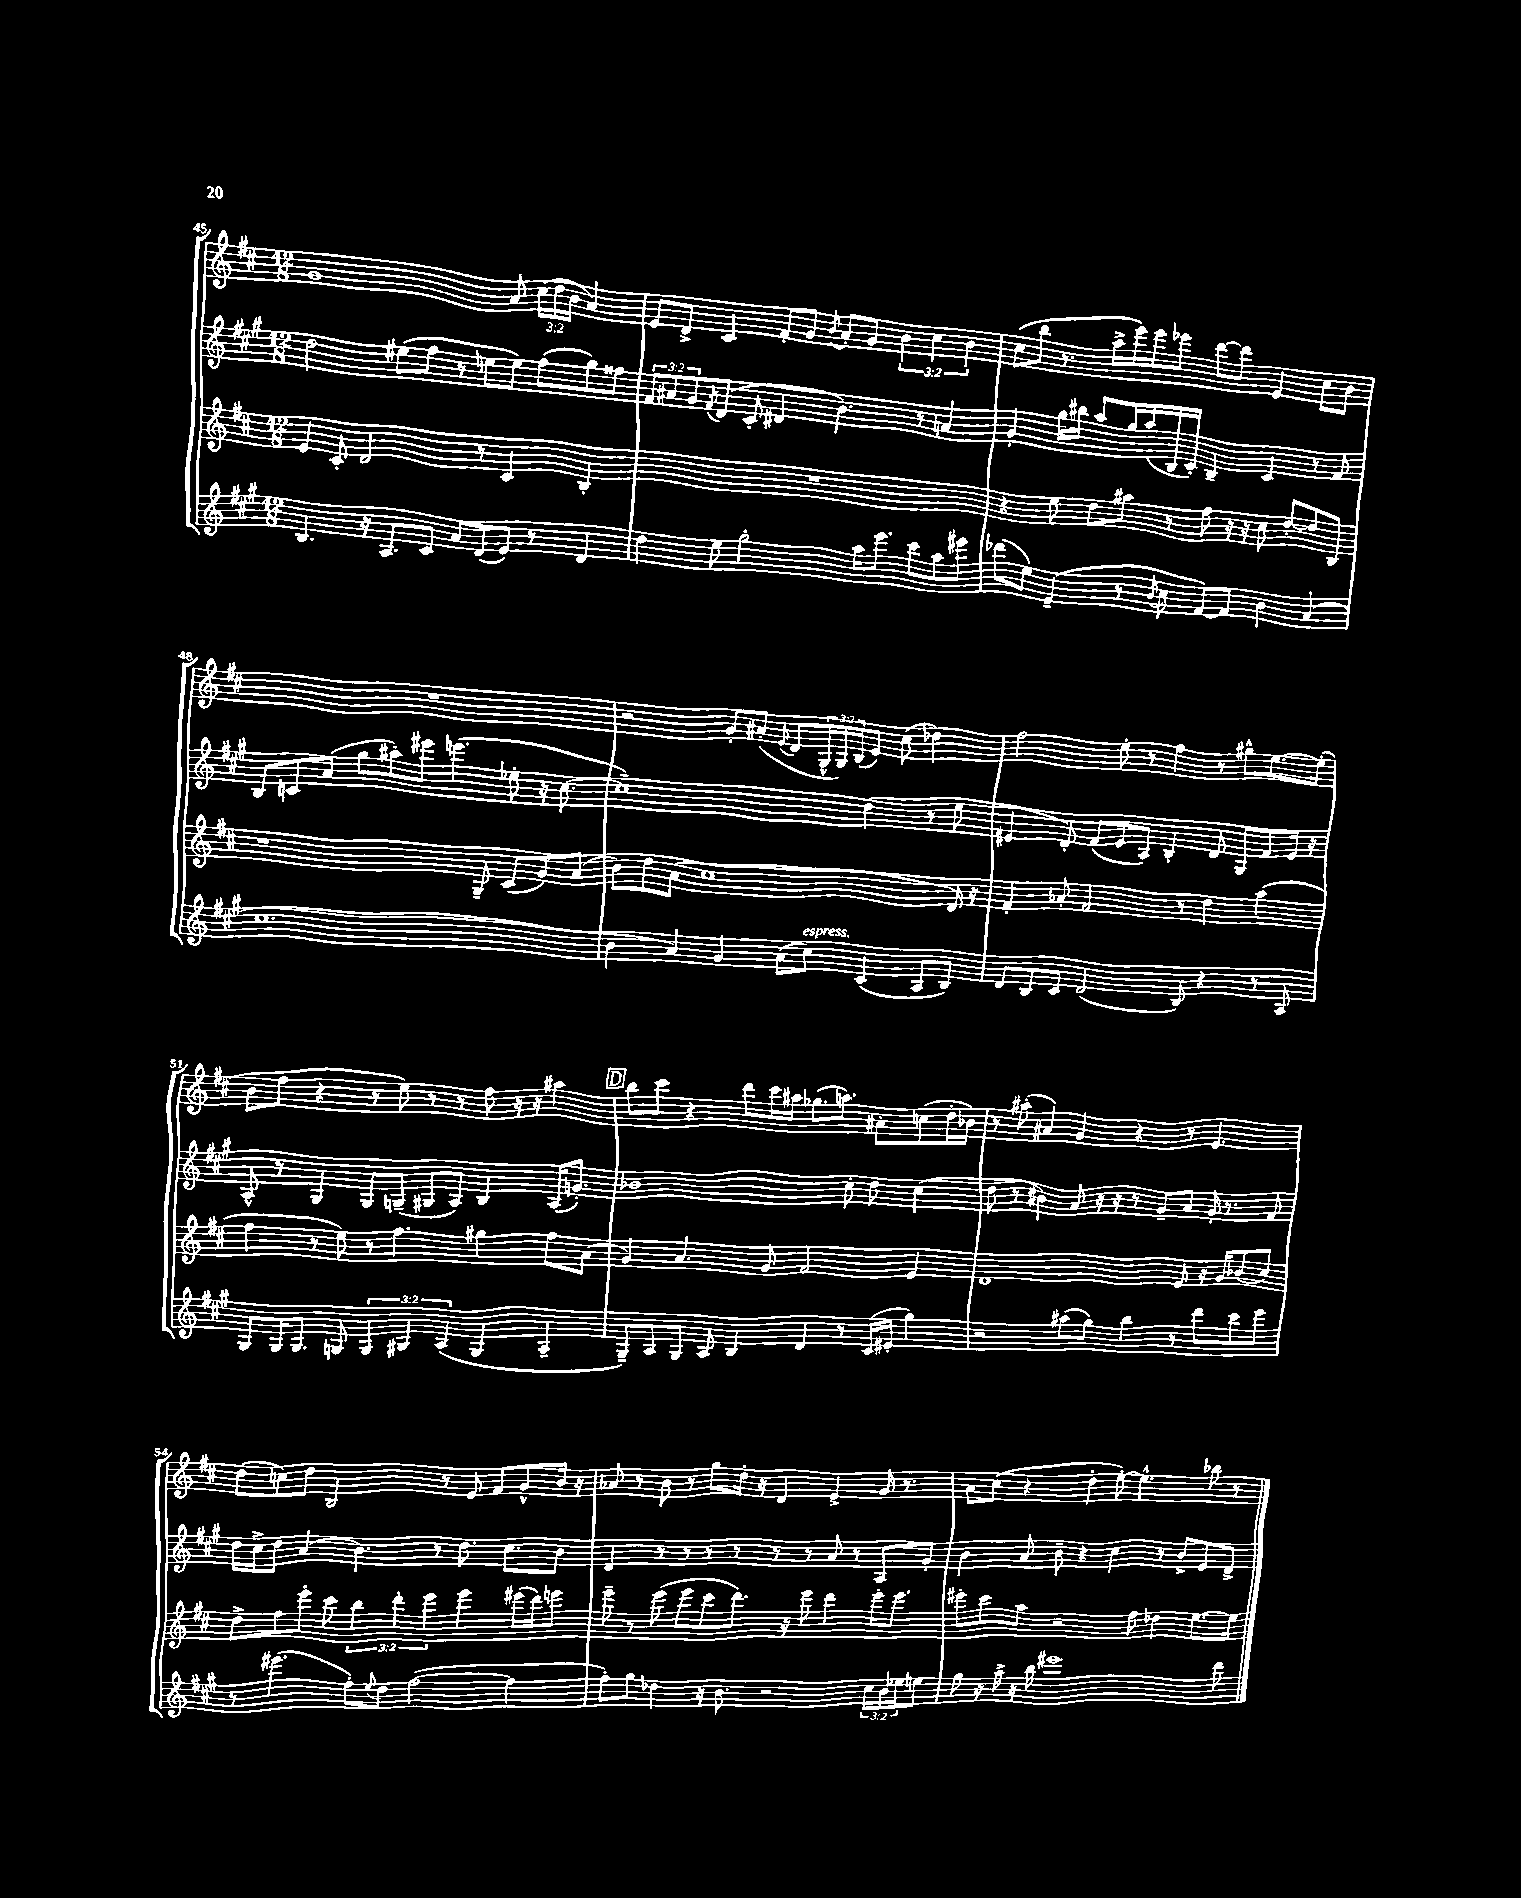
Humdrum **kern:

**kern	**kern	**kern	**kern
*part4	*part3	*part2	*part1
*staff4	*staff3	*staff2	*staff1
*clefG2	*clefG2	*clefG2	*clefG2
*k[f#c#g#]	*k[f#c#]	*k[f#c#g#]	*k[f#c#]
*M12/8	*M12/8	*M12/8	*M12/8
=45	=45	=45	=45
4.B/	4e/	2dd\	1g
.	8c#'/	.	.
16r	2d/	.	.
8.A/L	.	.	.
.	.	(8ee#X\L	.
8c#/J	.	8ff#\J	.
8a/L	.	8r	.
(8d/	8r	8een\L	.
8e/J)	4c#/	8ee\J)	8a/
8r	.	(8ff#\L	(24cc#\LL
.	.	.	24dd\
.	.	.	24b\JJ
4d/	4B'/	8gg#\)	4a/)
.	.	8ff##X\J	.
=46	=46	=46	=46
4dd\	1.r	12f#/L	8e/L
.	.	12a#X/	.
.	.	.	8d^/J
.	.	12g#/	.
.	.	8qf#/	.
8ee\	.	(8d/J	4c#/
2gg#'\	.	8c#'/	.
.	.	4d#X/	8f#'/L
.	.	.	8g/J
.	.	.	8qb/
.	.	4.b\)	8a'/L
16aa\KL	.	.	8g/J
8.eee\J	.	.	.
.	.	.	6b\
8ccc#\L	.	8r	.
.	.	.	6cc#\
8aa\	.	4an/	.
.	.	.	6b\
8eee#X\J	.	.	.
=47	=47	=47	=47
(8ddd-X\L	4r	4g#'/	(8cc#\L
8ee\J)	.	.	8bb\J
(4e~/	8ee\	16gg#\LL	8.r
.	.	16bb#X\JJ	.
.	8dd\L	8aa/L	.
.	.	.	16aa^\LL
8r	8aa#X\J	16gg#/L	16eee\)
.	.	(16aa/	16eee\J
8qb/	.	.	.
8cc#\	8r	16B/	8eee-X\J
.	.	16c#'/JJ)	.
[8f#/L)	8ff#\	4B~/	[8ddd\L
8f#/J]	16r	.	8ddd\J]
.	16r	.	.
4b\	8cc#\	4c#/	4e/
.	[8dd'/L	.	.
(4a/	8dd/]	8r	8cc#\L
.	8B/J	8f#/	8b\J
!!LO:LB:g=z
=48	=48	=48	=48
1.cc#	1r	8B/L	1.r
.	.	8cn/	.
.	.	(8a/J	.
.	.	8gg#\L	.
.	.	8aa#X'\)	.
.	.	8eee#X\J	.
.	.	(4.eeen\	.
.	8G~/	.	.
.	(8c#/L	8ee-X'\	.
.	8g/)	16r	.
.	.	[8.cc#\	.
.	(8a/J	.	.
=49	=49	=49	=49
4b\	8b\L)	1cc#~])	2r
.	8dd\	.	.
4a/)	(8a\J	.	.
.	1cc#	.	.
4g#/	.	.	8g'/L
.	.	.	(8a#X'/J
.	.	.	8qqe/
(8a\L	.	.	8d/L
!LO:TX:a:i:t=espress.	!	!	!
8cc#\J)	.	.	24G^^/L
.	.	.	24G/)
.	.	.	(24B/J
(4c#/	.	(4dd\	8e/J)
.	.	.	(8cc#\
8A/L	.	8r	4dd-X\)
8B/J)	16d/)	8ee\	.
.	16r	.	.
=50	=50	=50	=50
8d/L	4f#'/	4e#X/	2ff#\
8B/	.	.	.
8c#/J	8a-X'/	8d'/)	.
(2d/	2f#/	(8f#/L	.
.	.	8e#/	8ee'\
.	.	8A/J)	8r
.	.	4B'/	4ff#\
8B/)	8r	.	.
4r	4dd\	8d/	8r
.	.	8G#/L	8gg#X^^\L
8r	(4aa\	8f#/	[8.ee\
8A/	.	16e#/Jk	.
.	.	16r	(16ee'\Jk]
!!LO:LB:g=z
=51	=51	=51	=51
8G#/L	4ff#\	8A^^/	8b\L
16G#/K	.	8r	8ff#\J
8.G#/J	.	.	.
.	8r	4G#/	4r
8Gn/	8ee\)	.	.
6G/	8r	8G#/L	8r
.	4.ff#\	(8Gn~/J	8ee\)
6G#X/	.	.	.
.	.	8G#X/L	8r
(6A/	.	.	.
.	.	8A/J)	8r
4G#/	4gg#X\	4B/	8ff#\
.	.	.	16r
.	.	.	16r
4A~/	8ff#\L	(16A/KL	4aa#X\
.	.	8.gn'/J)	.
.	(8a\J	.	.
!!LO:REH:place=s1:t=D
=52	=52	=52	=52
8G#~/L)	4g/)	1b-X	8bb\L
8A/	.	.	8ccc#\J
8G#/J	4.a/	.	4r
8A/	.	.	.
4B/	.	.	8ddd\L
.	8g/	.	16ccc#\L
.	.	.	16aa#X\JJ
4d/	2f#/	.	(8.gg-X\L
.	.	.	8.aan\J)
8r	.	8cc#'\	.
(16c#/LL	.	8dd\	8a#X'\L
16e#X'/JJ	.	.	.
4gg#\)	4e/	(4cc#\	(8ccn\
.	.	.	16dd'\L
.	.	.	16b-X\JJ)
=53	=53	=53	=53
2r	1d	8dd\	8r
.	.	8r	(8aa#X'\
.	.	4b#X\)	4a#X/)
(8aa#X\L	.	8a/	4g/
8gg#\J)	.	16r	.
.	.	16r	.
4bb\	.	8r	4r
.	.	8g#~/L	.
8r	8e/	8a/J	8r
8ddd\L	16r	16g#'/	4.e/
.	16g/KL	8.r	.
8ccc#\	(8b-X/	.	.
8eee\J	8cc#/J)	8f#/	.
!!LO:LB:g=z
=54	=54	=54	=54
8r	8dd^\L	16dd\LL	(8dd\L
.	.	16cc#^\J	.
(4.eee#X\	8ff#\	8dd\J	8ccn\)
.	8eee'\J	(4a/	8dd\J
.	8ccc#\	.	2B/
8ff#'\L)	6bb\	4.b\)	.
8qqee/	.	.	.
8dd\J	.	.	.
.	6ddd'\	.	.
([2ff#\	.	.	.
.	6eee\	.	.
.	.	8r	8r
.	4eee\	8.dd\	8e/
.	.	.	8f#/L
.	.	8.cc#\L	.
4ff#\]	(16eee#X\LL	.	8g^^/
.	16ddd\J)	.	.
.	8eeen\J	8b\J	16b/Jk
.	.	.	16r
=55	=55	=55	=55
8ff#'\L)	8eee~\	4d/	8a-X/
8gg#\J	8r	.	8r
4dd-X\	(8eee\	8r	8b\
.	8eee\L	8r	8r
16r	8ccc#\	8r	8gg\L
8.b\	.	.	.
.	8.ddd\J)	8r	16dd'\Jk
.	.	.	16r
2r	.	8r	4d/
.	16r	.	.
.	8eee\	8r	.
.	4ddd\	8a/	4e^/
.	.	8r	.
24cc#\LL	16eee'\KL	8A/L	16g/
24b\	.	.	.
.	8.eee\J	.	8.r
24ee-X\J	.	.	.
8een\J	.	8g#'/J	.
=56	=56	=56	=56
8gg#\	8eee#X'\L	4b\	8a\L
16r	8ccc#\	.	(8cc#\J
16aa^\	.	.	.
16r	8aa\J	8a/	4r
16bb\	.	.	.
1eee#X	2r	8b~\	.
.	.	4r	4dd'\
.	.	4cc#\	[8ee'\)
.	8ff#\	.	4.ee^^\]
.	4dd-X\	8r	.
.	.	8b^/L	.
.	[8.ee\L	8e/	8bb-X\
8ddd\	.	8d^/J	8r
.	16ee\Jk]	.	.
==	==	==	==
*-	*-	*-	*-
